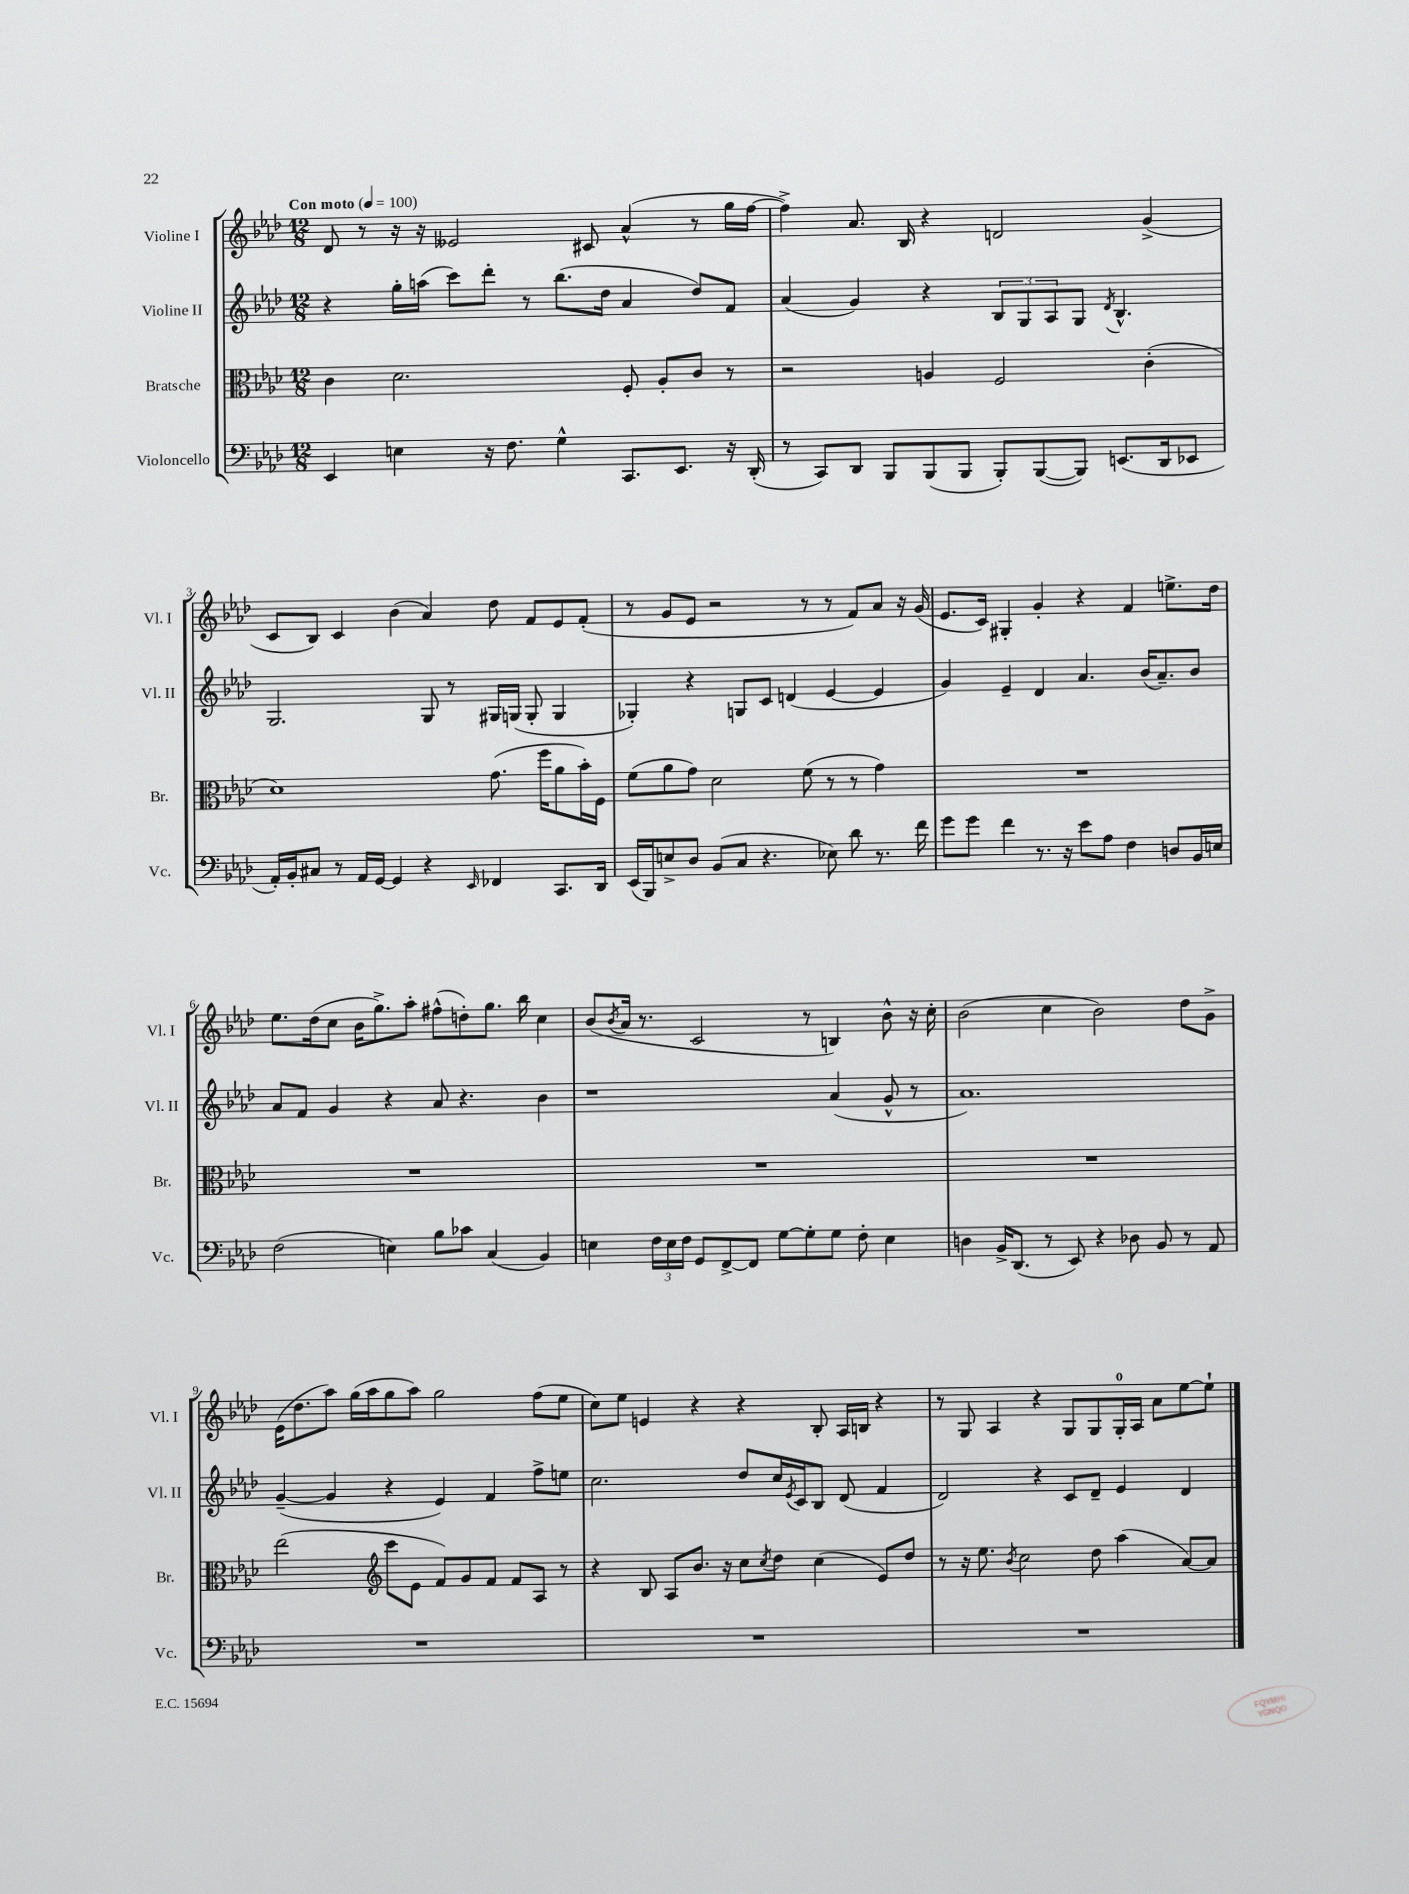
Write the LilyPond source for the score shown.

<<
\new StaffGroup <<
\new Staff = "s0" \with { instrumentName = "Violine I" shortInstrumentName = "Vl. I" } {
    \clef treble \key aes \major \numericTimeSignature \time 12/8 \tempo "Con moto" 4 = 100
    des'8 r8 r16 r16 eeses'2 cis'8 aes'4-^( r8 g''16 f''16~ |
    f''4->) aes'8. bes16 r4 d'2 g'4->( |
    c'8 bes8) c'4 bes'4( aes'4) des''8 f'8 ees'8 f'8-.( |
    r8 g'8 ees'8 r2 r8 r8 f'8) aes'8 r16 g'16( |
    ees'8. c'16) gis4-. g'4-. r4 f'4 e''8.-> des''16 |
    ees''8. des''16( c''8 bes'16 g''8.->) aes''8-. fis''8-^( d''8-.) g''8. bes''16 c''4 |
    bes'8( \acciaccatura { bes'8 } aes'16 r8. c'2 r8 b4) bes'8-^ r16 c''16-. |
    bes'2( c''4 bes'2) des''8 g'8-> |
    ees'16( des''8. aes''8) g''16( aes''16 g''8 aes''8) g''2 f''8( ees''8 |
    c''8) ees''8 e'4 r4 r4 bes8-. aes16 b16 r4 |
    r8 g8 aes4 r4 g8 g8 g16-0-. aes16 aes'8 ees''8~ ees''8-! \bar "|." |
}
\new Staff = "s1" \with { instrumentName = "Violine II" shortInstrumentName = "Vl. II" } {
    \clef treble \key aes \major \numericTimeSignature \time 12/8
    r4 g''16-. a''16( c'''8) des'''8-. r8 bes''8.( des''16 aes'4 des''8) f'8 |
    aes'4( g'4) r4 \tuplet 3/2 { bes8 g8 aes8 } g8 \acciaccatura { des'8 } bes4.-^ |
    g2. g8 r8 gis16 g16( g8-. g4 |
    ges4-.) r4 g8 c'8 d'4( ees'4~ ees'4 |
    g'4) ees'4-- des'4 aes'4. bes'16( aes'8.--) bes'8 |
    aes'8 f'8 g'4 r4 aes'8 r4. bes'4 |
    r1 aes'4( g'8-^ r8 |
    aes'1.) |
    g'4~--( g'4 r4 ees'4) f'4 f''8-> e''8 |
    c''2. des''8 c''16 \acciaccatura { ees'8 } c'16 bes8 des'8( f'4 |
    des'2) r4 c'8 des'8-- ees'4 des'4 \bar "|." |
}
\new Staff = "s2" \with { instrumentName = "Bratsche" shortInstrumentName = "Br." } {
    \clef alto \key aes \major \numericTimeSignature \time 12/8
    c'4 des'2. f8-. aes8-. c'8 r8 |
    r2 a4 f2 c'4-.( |
    des'1) g'8.( f''16 aes'8 bes'16-.) f16 |
    f'8( aes'8 g'8) des'2 f'8( r8 r8 g'4) |
    R1. |
    R1. |
    R1. |
    R1. |
    ees''2( \clef treble c'''8 ees'8 f'8) g'8 f'8 f'8 aes8 r8 |
    r4 bes8 aes8 bes'8. r16 c''8 \acciaccatura { c''8 } des''8 c''4( ees'8) des''8 |
    r8 r16 ees''8. \acciaccatura { bes'8 } c''2 des''8 aes''4( aes'8~) aes'8 \bar "|." |
}
\new Staff = "s3" \with { instrumentName = "Violoncello" shortInstrumentName = "Vc." } {
    \clef bass \key aes \major \numericTimeSignature \time 12/8
    ees,4 e4 r16 f8. g4-^ c,8. ees,8. r16 des,16-.( |
    r8 c,8) des,8 bes,,8 bes,,8( bes,,8 bes,,8-.) bes,,8~( bes,,8) e,8.( des,16 ees,8 |
    aes,16-.) bes,16-. cis8 r8 aes,16 g,16~ g,4 r4 \grace { ees,16 } fes,4 c,8. des,16 |
    ees,16( bes,,16) e8-> des8 bes,8( c8 r4. ees8) des'8 r8. f'16 |
    g'8 g'8 f'4 r8. r16 ees'8 aes8 f4 d8 bes,16 e16 |
    f2( e4) bes8 ces'8 c4( bes,4) |
    e4 \tuplet 3/2 { f16 e16 f16 } g,8 f,8~-> f,8 g8~ g8-. g8 f8-. e4 |
    d4 bes,16-> des,8.( r8 ees,8) r4 des8 bes,8 r8 aes,8 |
    R1. |
    R1. |
    R1. \bar "|." |
}
>>
>>
